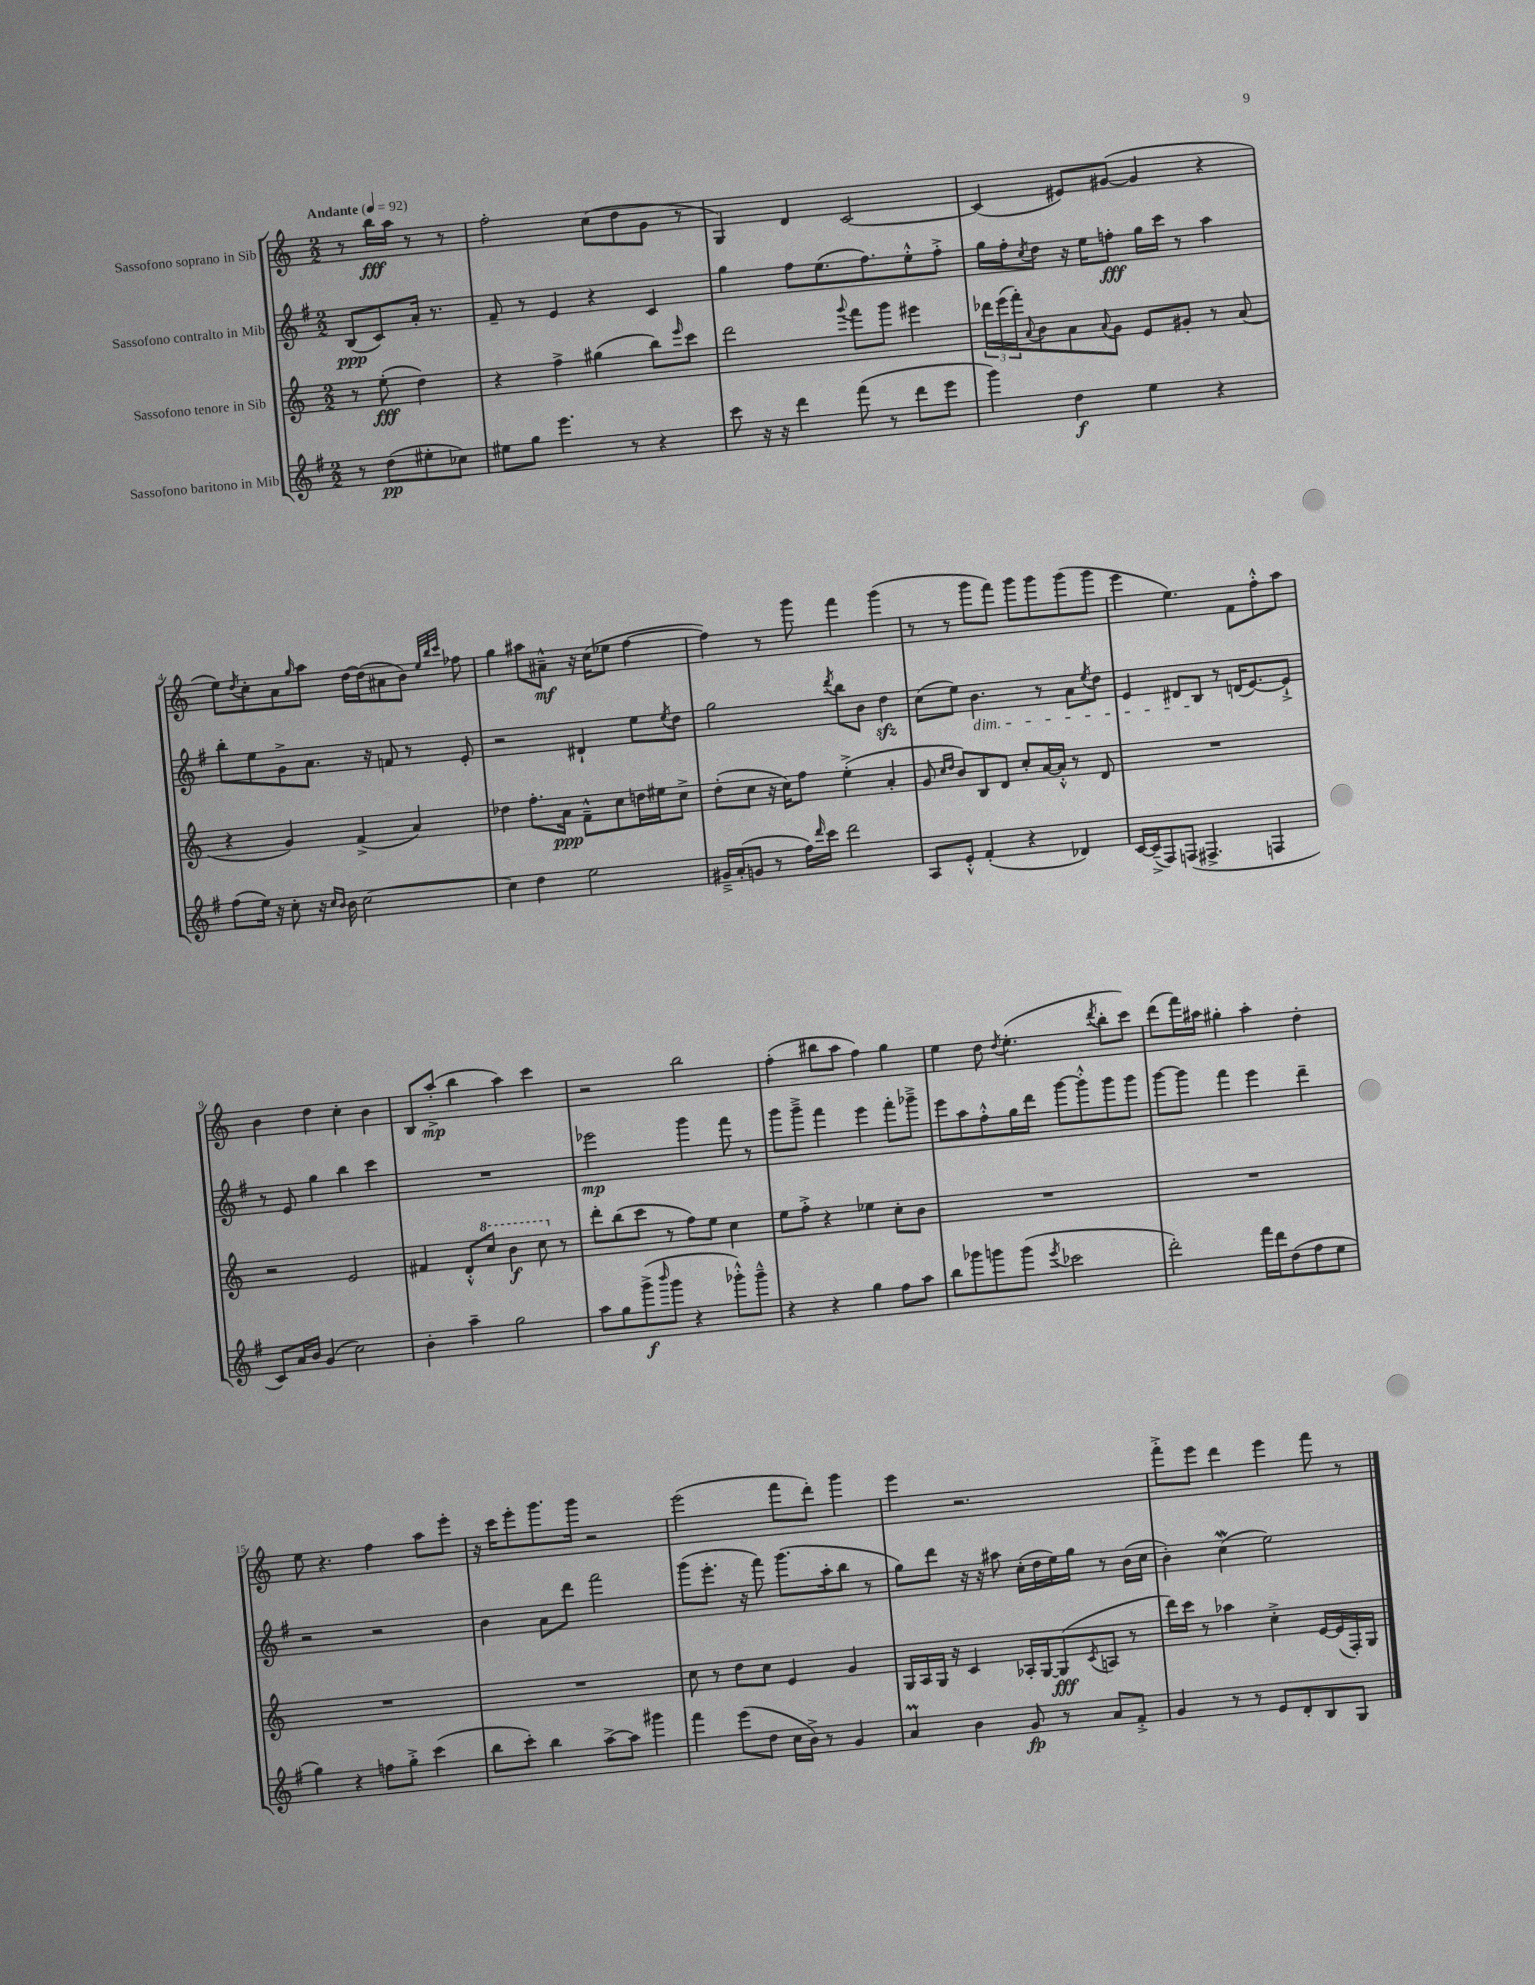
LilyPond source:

<<
\new StaffGroup <<
\new Staff = "s0" \with { instrumentName = "Sassofono soprano in Sib" } {
    \clef treble \key c \major \numericTimeSignature \time 2/2 \partial 2 \tempo "Andante" 4 = 92
    r8 b''16\fff a''16 r8 r8 |
    f''2-. c''8( d''8 g'8 r8 |
    g4) d'4 c'2~ |
    c'4( eis'8) gis'8~( gis'4 r4 |
    e''8) \acciaccatura { d''8 } c''8-. a'8 \grace { g''16 } a''8 d''16~ d''16( ais'8 b'8) \grace { e''32 b''32 c'''32 } fes''8 |
    g''4 ais''8 ais'8---^\mf r16 c''16( ees''8 f''4~ |
    f''4) r8 g'''8 f'''4 g'''4( |
    r8 r8 g'''8 f'''8) g'''8 g'''8 g'''8( g'''8 |
    e'''4 e''4.) f'8 f''8-.-^ a''8 |
    b'4 d''4 c''4-. b'4 |
    b8 a''8-.->\mp( b''4 a''4) c'''4 |
    r2 b''2 |
    f''4-.( bis''8 a''8 f''4) g''4 |
    e''4 d''8 \acciaccatura { d''8 } e''4.-.( \acciaccatura { d'''8 } b''8-. c'''8) |
    d'''8( f'''16) ais''16 gis''4-. ais''4-. d''4-. |
    e''8 r4. f''4 a''8 e'''8-. |
    r16 c'''16 e'''8-. g'''8. g'''16 r2 |
    e'''2( f'''8 d'''8-.) g'''4 |
    e'''4 r2. |
    f'''8-.-> e'''8 d'''4 e'''4 f'''8 r8 \bar "|." |
}
\new Staff = "s1" \with { instrumentName = "Sassofono contralto in Mib" } {
    \clef treble \key g \major \numericTimeSignature \time 2/2 \partial 2
    b8\ppp( c'8) a'16-. r8. |
    fis'8-- r8 e'4 r4 c'4 |
    g''4 fis''8 e''8.( fis''8.) e''8-.-^ fis''8-.-> |
    g''16 fis''16-. \acciaccatura { c''8 } d''8 r16 e''16 f''8-.\fff g''16 c'''16 r8 a''4 |
    b''8-. e''8 g'8-> a'8. r16 f'8 r8 e'8-. |
    r2 dis'4-! e''8 \acciaccatura { e''8 } d''8 |
    g''2 \acciaccatura { d'''8 } b''8 b'8 d''4\sfz |
    c''8( e''8) b'4.\dim r8 a'8 \acciaccatura { e''8 } d''8 |
    e'4 dis'8 b8\! r8 d'16( e'8.~) e'8-!-> |
    r8 e'8 g''4 b''4 c'''4 |
    R1 |
    ees'''2\mp g'''4 fis'''8 r8 |
    g'''8 g'''8---> fis'''4 e'''4 fis'''8-. ges'''8---> |
    e'''8 a''8 fis''8-.-^ g''16 d'''16 g'''8~ g'''8-.-^ g'''8 g'''8 |
    g'''8~ g'''8 fis'''4 e'''4 d'''4-- |
    r2 r2 |
    b'4 a'8 d'''8 fis'''2 |
    g'''8( e'''8.-. r16 fis'''8) g'''8.( a''16-. b''8 r8 |
    g''8) d'''8 r16 r16 ais''8 c''16-.( d''16 e''16) g''16 r8 b'16( c''16 |
    b'4-.) c''4\mordent( e''2) \bar "|." |
}
\new Staff = "s2" \with { instrumentName = "Sassofono tenore in Sib" } {
    \clef treble \key c \major \numericTimeSignature \time 2/2 \partial 2
    r8 e''8-.\fff( d''4) |
    r4 f''4-> gis''4( b''8) \grace { e'''16 } c'''8 |
    d'''2 \appoggiatura { g'''8 } f'''8 g'''8 eis'''4 |
    \tuplet 3/2 { des'''16 e'''16( f'''16-.) } \appoggiatura { a'8 } b'8 a'8 \appoggiatura { a'8 } g'8 e'8 gis'8-. r8 a'8( |
    r4 g'4) f'4->( a'4) |
    des''4 f''8.-. a'16\ppp f'8---^ c''8 d''16 eis''16 c''8-> |
    d''8-.( c''8 r16 c''16) f''8 e''4-.->( a'4-. |
    g'8 \grace { c''16 d''16 } b'8) b8 d'8 c''8-. a'16~ a'16-.-^ r8 d'8 |
    R1 |
    r2 e'2 |
    fis'4 d'8-.-^ \ottava #1 c'''8 b''4\f c'''8 \ottava #0 r8 |
    d'''8-. b''8( c'''8 r8 f''8) e''8 c''4 |
    e''8 f''8-.-> r4 ees''4 c''8-. b'8 |
    R1 |
    R1 |
    R1 |
    R1 |
    c''8 r8 d''8 c''8 e'4 g'4 |
    g16 a16 g16 r16 c'4 aes16-. g16~ g8\fff( \acciaccatura { c'8 } a8 r8 |
    d'''16) c'''16 r8 aes''4 c''4-.-> e'16~ e'16( f16-.) g16 \bar "|." |
}
\new Staff = "s3" \with { instrumentName = "Sassofono baritono in Mib" } {
    \clef treble \key g \major \numericTimeSignature \time 2/2 \partial 2
    r8 d''8\pp( eis''8-. ces''8) |
    eis''8 g''8 e'''4. r8 r4 |
    c'''8 r16 r16 d'''4 fis'''8( r8 d'''8 e'''8 |
    g'''4) d''4\f e''4 r4 |
    fis''8( e''16) r16 c''8-. r16 \grace { c''16 b'16 } b'16 c''2~ |
    c''4 d''4 e''2 |
    gis'16---> a'16-.( g'8 r8 fis''16) \grace { d'''16 } c'''16 d'''2 |
    a8 e'8-.-^ fis'4-.( r4 des'4) |
    c'16~ c'16--->( fis8) f8( fis4.-> f4 |
    c'8) a'16 b'16 g'4( c''2) |
    b'4-. a''4-- g''2 |
    a''8 g''8 g'''8->\f( \grace { b'''16 } g'''8 r4 ges'''8-.-^) ges'''8---^ |
    r4 r4 g''4 fis''8 a''8 |
    b''8 ges'''8 g'''8 g'''8( \acciaccatura { e'''8 } ces'''2 |
    d'''2-.) fis'''16 d'''16 d''8( fis''8 e''8 |
    g''4) r4 f''8 g''8-.-> c'''4( |
    b''8 c'''8-.) b''4 a''8~-> a''8 gis'''4 |
    fis'''4 e'''8( d''8 c''16 b'16->) r8 g'4 |
    a'4\prall b'4 g'8\fp r8 a'8 fis'8-.-> |
    g'4 r8 r8 e'8 d'8-. b8 g8 \bar "|." |
}
>>
>>
